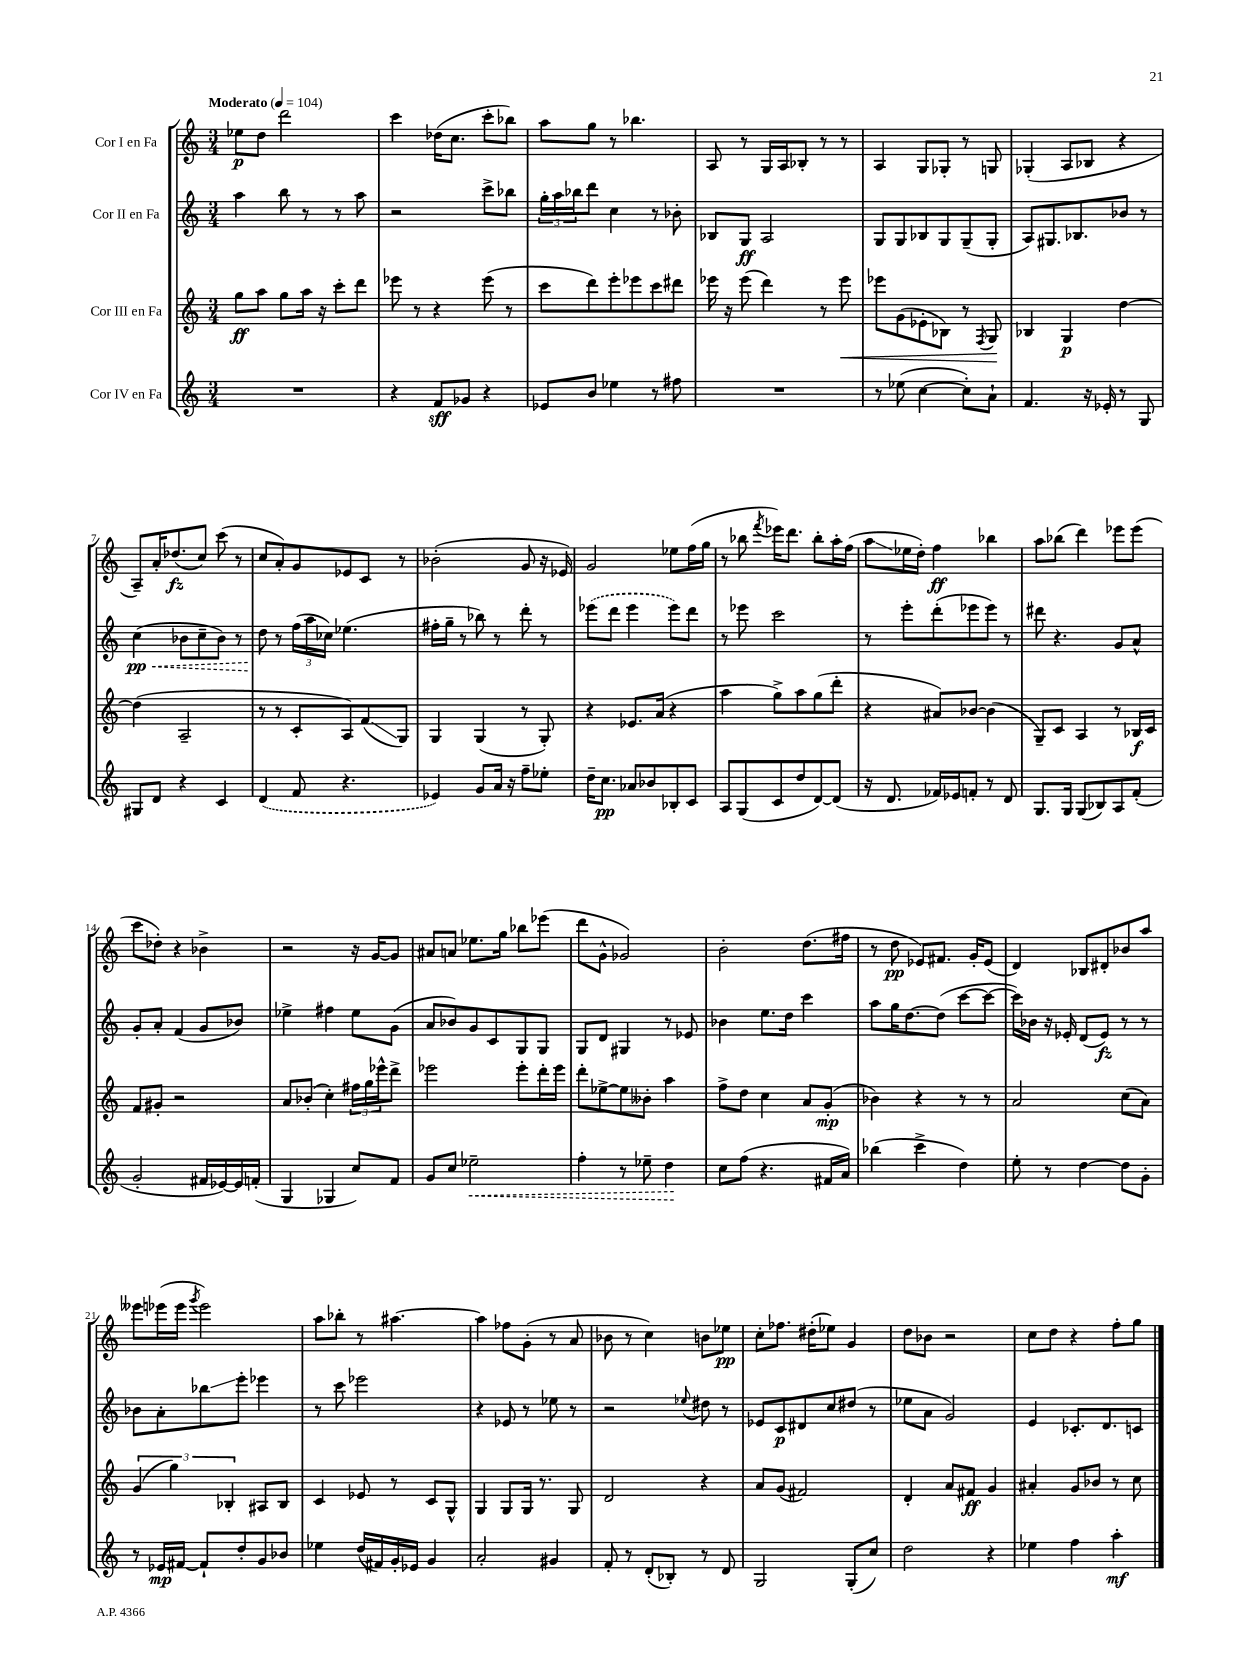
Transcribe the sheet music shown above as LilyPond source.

<<
\new StaffGroup <<
\new Staff = "s0" \with { instrumentName = "Cor I en Fa" } {
    \clef treble \key c \major \numericTimeSignature \time 3/4 \tempo "Moderato" 4 = 104
    ees''8\p d''8 d'''2 |
    c'''4 des''16( c''8. c'''8-. bes''8) |
    a''8 g''8 r8 bes''4. |
    a8 r8 g16 a16 bes8-. r8 r8 |
    a4 g8 ges8-. r8 g8 |
    ges4-.( a8 bes8 r4 |
    a8--) a'16-. des''8.\fz( c''8) c'''8( r8 |
    c''8 a'8-.) g'8 ees'8 c'8 r8 |
    bes'2-.( g'8 r16 ees'16) |
    g'2 ees''8 f''16( g''16 |
    r8 bes''8 \acciaccatura { f'''8 } ees'''16) d'''8. bes''8-. a''16-. f''16( |
    a''8\glissando ees''16 d''16-.) f''4\ff bes''4 |
    a''8 bes''8( d'''4) ees'''8 ees'''8( |
    c'''8 des''8-.) r4 bes'4-> |
    r2 r16 g'16~ g'8 |
    ais'8 a'8 ees''8. g''16 bes''8 ees'''8( |
    d'''8 g'8-^ ges'2) |
    b'2-. d''8.( fis''16 |
    r8 d''8\pp ees'8) fis'8. g'16-. ees'8( |
    d'4) bes8 dis'8-. bes'8 a''8 |
    eeses'''8 ees'''16( ees'''16 \acciaccatura { g'''8 } ees'''2) |
    a''8 bes''8-. r8 ais''4.~ |
    ais''4 fes''8 g'8-.( r8 a'8 |
    bes'8 r8 c''4) b'8 ees''8\pp |
    c''8-. fes''8. dis''16-.( ees''8) g'4 |
    d''8 bes'8 r2 |
    c''8 d''8 r4 f''8-. g''8 \bar "|." |
}
\new Staff = "s1" \with { instrumentName = "Cor II en Fa" } {
    \clef treble \key c \major \numericTimeSignature \time 3/4
    a''4 b''8 r8 r8 a''8 |
    r2 c'''8-> bes''8 |
    \tuplet 3/2 { g''16-. a''16 bes''16 } d'''8 c''4 r8 bes'8-. |
    bes8 g8\ff a2 |
    g8 g8 bes8 g8 g8--( g8-. |
    a8) gis8. bes8. bes'8 r8 |
    \once \override Hairpin.style = #'dashed-line c''4\pp\<( bes'8 c''8-- bes'8) r8 |
    d''8\! r8 \tuplet 3/2 { f''16( a''16 ces''16) } ees''4.( |
    fis''16-. g''16-- r8 bes''8) r8 d'''8-. r8 |
    \once \slurDashed ees'''8( d'''8 ees'''4 ees'''8) d'''8 |
    r8 ees'''8 c'''2 |
    r8 e'''8-. d'''8-.( ees'''8 ees'''8) r8 |
    dis'''8 r4. g'8 a'8-^ |
    g'8-. a'8-. f'4( g'8 bes'8) |
    ees''4-> fis''4 ees''8 g'8( |
    a'8 bes'8) g'8 c'8 g8 g8 |
    g8 d'8 gis4 r8 ees'8 |
    bes'4 e''8. d''16 c'''4 |
    a''8 g''16 d''8.~ d''8( c'''8~ c'''8~ |
    c'''16) bes'16 r16 ees'16-. d'8( ees'8\fz) r8 r8 |
    bes'8 a'8-. bes''8\glissando e'''8-. ees'''4 |
    r8 c'''8 ees'''2 |
    r4 ees'8 r8 ees''8 r8 |
    r2 \appoggiatura { ees''8 } dis''8 r8 |
    ees'8 c'8\p dis'8 c''8 dis''8( r8 |
    ees''8 a'8 g'2) |
    e'4 ces'8.-. d'8. c'8 \bar "|." |
}
\new Staff = "s2" \with { instrumentName = "Cor III en Fa" } {
    \clef treble \key c \major \numericTimeSignature \time 3/4
    g''8\ff a''8 g''8 a''16 r16 c'''8-. d'''8 |
    ees'''8 r8 r4 ees'''8( r8 |
    c'''8 d'''8) e'''8-. ees'''8 c'''8 dis'''8 |
    ees'''16 r16 ees'''8( d'''4) r8 ees'''8\< |
    ees'''8 g'8( ees'8-. bes8) r8 \acciaccatura { f8 } g8\! |
    bes4 g4\p d''4~ |
    d''4( a2-- |
    r8 r8 c'8-. a8) f'8\glissando( g8) |
    g4 g4( r8 g8-.) |
    r4 ees'8. a'16( r4 |
    a''4 g''8->) a''8 g''8( d'''8-. |
    r4 ais'8) bes'8~ bes'4( |
    g8--) c'8 a4 r8 bes16\f c'16 |
    f'8 gis'8-. r2 |
    a'8 bes'8-.( c''4-.) \tuplet 3/2 { fis''16 g''16 ees'''16-^ } d'''8-> |
    ees'''2 ees'''8-. d'''16-. ees'''16 |
    d'''8-. ees''8~-> ees''8 beses'8-. a''4 |
    f''8-> d''8 c''4 a'8 g'8-.\mp( |
    bes'4) r4 r8 r8 |
    a'2 c''8( a'8) |
    \tuplet 3/2 { g'4( g''4) bes4-. } ais8 bes8 |
    c'4 ees'8 r8 c'8 g8-^ |
    g4 g8 g16 r8. g8 |
    d'2 r4 |
    a'8 g'8( fis'2) |
    d'4-. a'8 fis'8\ff g'4 |
    ais'4-. g'8 bes'8 r8 c''8 \bar "|." |
}
\new Staff = "s3" \with { instrumentName = "Cor IV en Fa" } {
    \clef treble \key c \major \numericTimeSignature \time 3/4
    R2. |
    r4 f'8\sff ges'8 r4 |
    ees'8 b'8 ees''4 r8 fis''8 |
    R2. |
    r8 ees''8( c''4~ c''8-.) a'8-! |
    f'4. r16 ees'16-. r8 g8 |
    gis8 d'8 r4 c'4 |
    \once \slurDashed d'4( f'8 r4. |
    ees'4) g'8 a'16 r16 f''8-- ees''8-. |
    d''16-- c''8.\pp aes'8 bes'8 bes8-. c'8 |
    a8 g8( c'8 d''8 d'8~) d'8( |
    r16 d'8. fes'16) ees'16 f'8-. r8 d'8 |
    g8. g16 g8( bes8) a8 f'8-.( |
    g'2-. fis'16 ees'16~) ees'16 f'16-.( |
    g4 ges4 c''8) f'8 |
    g'8 c''8 \once \override Hairpin.style = #'dashed-line ees''2--\< |
    f''4-. r8 ees''8-- d''4\! |
    c''8 f''8( r4. fis'16 a'16) |
    bes''4( c'''4-> d''4) |
    e''8-. r8 d''4~ d''8 g'8-. |
    r8 ees'16\mp fis'16~ fis'8-! d''8-. g'8 bes'8 |
    ees''4 d''16( fis'16) g'16-. ees'16 g'4 |
    a'2-. gis'4 |
    f'8-. r8 d'8-.( bes8-.) r8 d'8 |
    g2 g8-.( c''8) |
    d''2 r4 |
    ees''4 f''4 a''4-.\mf \bar "|." |
}
>>
>>
